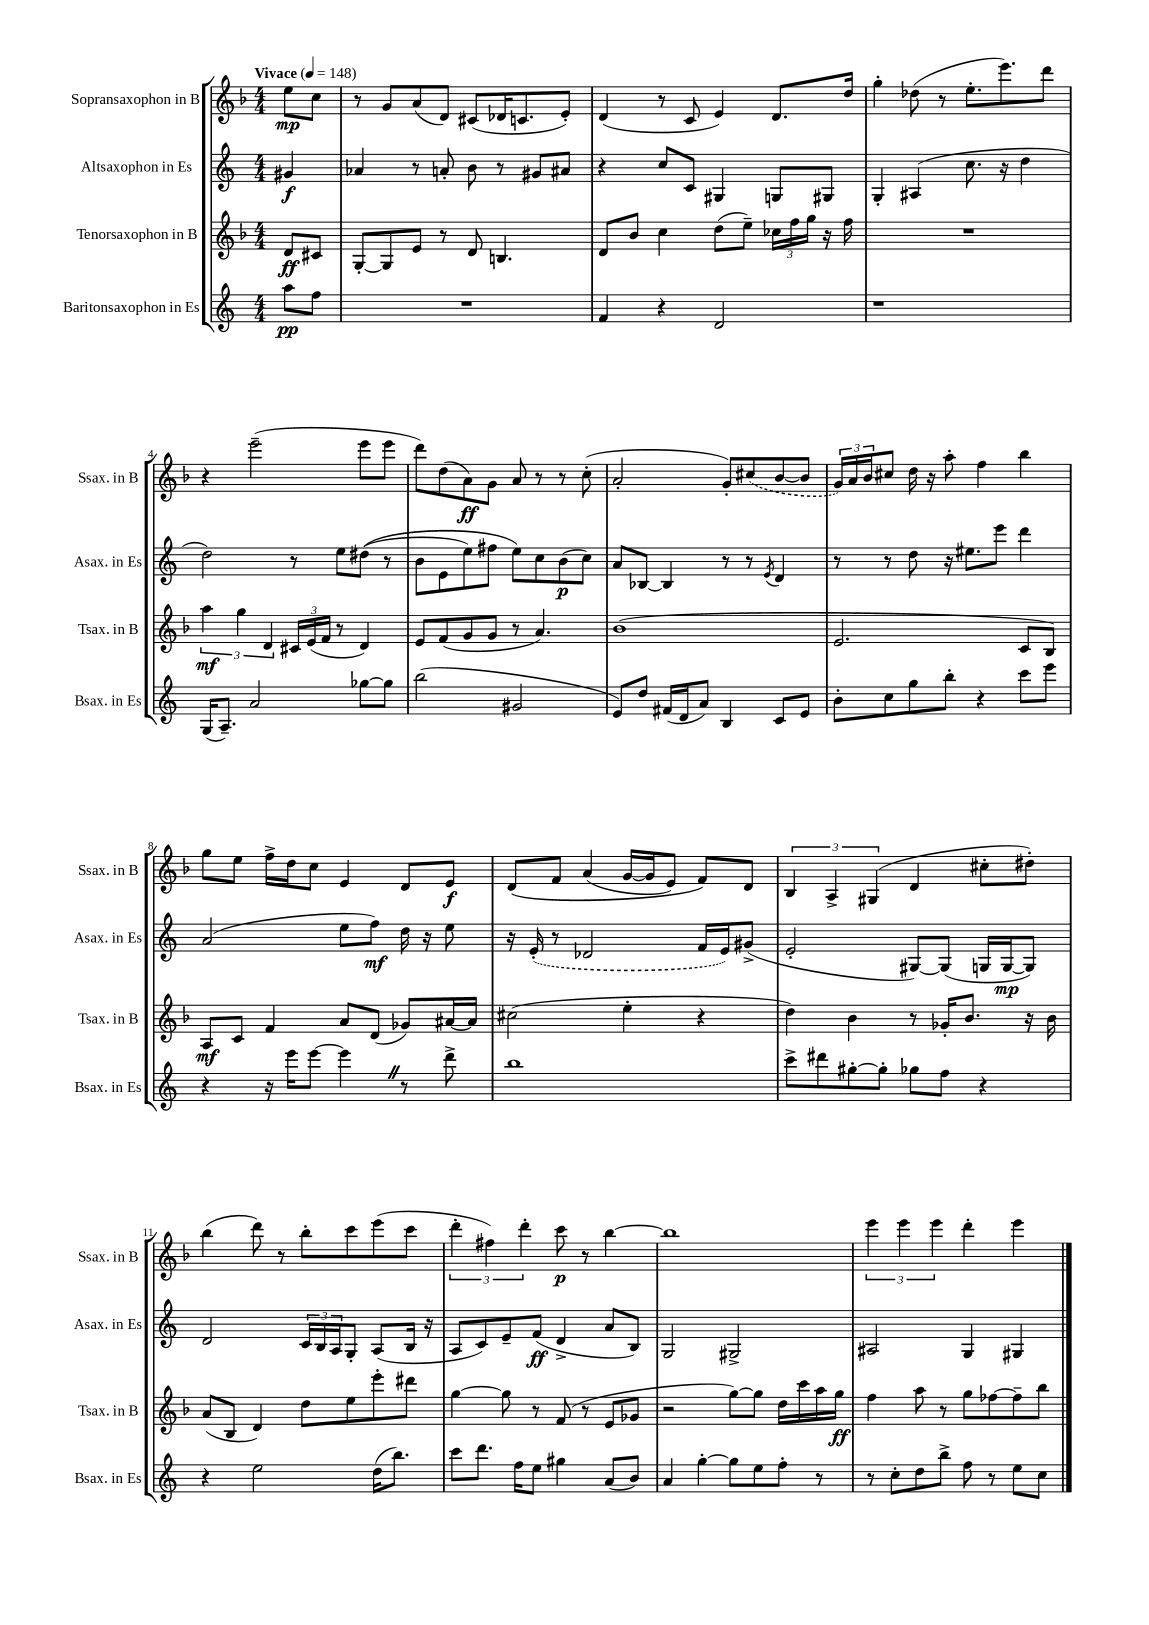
<<
\new StaffGroup <<
\new Staff = "s0" \with { instrumentName = "Sopransaxophon in B" shortInstrumentName = "Ssax. in B" } {
    \clef treble \key f \major \numericTimeSignature \time 4/4 \partial 4 \tempo "Vivace" 4 = 148
    e''8\mp c''8 |
    r8 g'8 a'8( d'8) cis'8( des'16 c'8. e'8-.) |
    d'4( r8 c'8 e'4) d'8. d''16 |
    g''4-. des''8( r8 e''8.-. e'''8.) d'''8 |
    r4 e'''2--( e'''8 e'''8 |
    d'''8) d''8( a'8\ff) g'8 a'8 r8 r8 c''8-.( |
    a'2-. g'8-.) \once \slurDashed cis''8( bes'8~ bes'8 |
    \tuplet 3/2 { g'16) a'16 bes'16 } cis''8 d''16 r16 a''8-. f''4 bes''4 |
    g''8 e''8 f''16-> d''16 c''8 e'4 d'8 e'8\f |
    d'8\( f'8 a'4( g'16~ g'16 e'8) f'8\) d'8 |
    \tuplet 3/2 { bes4 a4-> gis4( } d'4 cis''8-. dis''8-.) |
    bes''4( d'''8) r8 bes''8-. c'''8 e'''8( c'''8 |
    \tuplet 3/2 { d'''4-. fis''4) d'''4-. } c'''8\p r8 bes''4~ |
    bes''1 |
    \tuplet 3/2 { e'''4 e'''4 e'''4 } d'''4-. e'''4 \bar "|." |
}
\new Staff = "s1" \with { instrumentName = "Altsaxophon in Es" shortInstrumentName = "Asax. in Es" } {
    \clef treble \key c \major \numericTimeSignature \time 4/4 \partial 4
    gis'4\f |
    aes'4 r8 a'8-. b'8 r8 gis'8 ais'8 |
    r4 c''8 c'8 gis4 g8 gis8 |
    g4-. ais4( c''8. r16 d''4 |
    d''2) r8 e''8 dis''8(\( r8 |
    b'8 e'8 e''8) fis''8 e''8\) c''8 b'8\p( c''8) |
    a'8 bes8~ bes4 r8 r8 \acciaccatura { e'8 } d'4 |
    r8 r8 d''8 r16 eis''8. e'''8 d'''4 |
    a'2( e''8 f''8\mf) d''16 r16 e''8 |
    r16 \once \slurDashed e'16-.( r8 des'2 f'16 e'16) gis'8->( |
    e'2-. gis8~) gis8( g16 g16~\mp g8) |
    d'2 \tuplet 3/2 { c'16 b16 a16 } g8-. a8( b16 r16 |
    a8 c'8) e'8-- f'8\ff( d'4-> a'8 b8) |
    g2 gis2-> |
    ais2 g4 gis4 \bar "|." |
}
\new Staff = "s2" \with { instrumentName = "Tenorsaxophon in B" shortInstrumentName = "Tsax. in B" } {
    \clef treble \key f \major \numericTimeSignature \time 4/4 \partial 4
    d'8\ff cis'8 |
    g8~-. g8 e'8 r8 d'8 b4. |
    d'8 bes'8 c''4 d''8( e''8--) \tuplet 3/2 { ces''16 f''16 g''16 } r16 f''16 |
    R1 |
    \tuplet 3/2 { a''4\mf g''4 d'4 } \tuplet 3/2 { cis'16 e'16( f'16 } r8 d'4) |
    e'8 f'8( g'8 g'8 r8 a'4.) |
    bes'1( |
    e'2. c'8 bes8) |
    a8\mf c'8 f'4 a'8 d'8( ges'8) ais'16~ ais'16 |
    cis''2( e''4-. r4 |
    d''4) bes'4 r8 ges'16-. bes'8. r16 bes'16 |
    a'8( bes8 d'4) d''8 e''8 e'''8-. dis'''8 |
    g''4~ g''8 r8 f'8( r8 e'8 ges'8 |
    r2 g''8~) g''8 d''16 c'''16 a''16 g''16\ff |
    f''4 a''8 r8 g''8 fes''8~ fes''8-- bes''8 \bar "|." |
}
\new Staff = "s3" \with { instrumentName = "Baritonsaxophon in Es" shortInstrumentName = "Bsax. in Es" } {
    \clef treble \key c \major \numericTimeSignature \time 4/4 \partial 4
    a''8\pp f''8 |
    R1 |
    f'4 r4 d'2 |
    r1 |
    g16( a8.--) a'2 ges''8~ ges''8 |
    b''2( gis'2 |
    e'8) d''8 fis'16( d'16 a'8) b4 c'8 e'8 |
    b'8-. c''8 g''8 b''8-. r4 c'''8 e'''8 |
    r4 r16 e'''16 e'''8~ e'''4 \once \override BreathingSign.text = \markup { \musicglyph "scripts.caesura.straight" } \breathe r8 d'''8-> |
    b''1 |
    c'''8-> dis'''8 gis''8~-. gis''8-. ges''8 f''8 r4 |
    r4 e''2 d''16( b''8.) |
    c'''8 d'''8. f''16 e''8 gis''4 a'8( b'8) |
    a'4 g''4~-. g''8 e''8 f''8-. r8 |
    r8 c''8-. d''8 b''8-> f''8 r8 e''8 c''8 \bar "|." |
}
>>
>>
